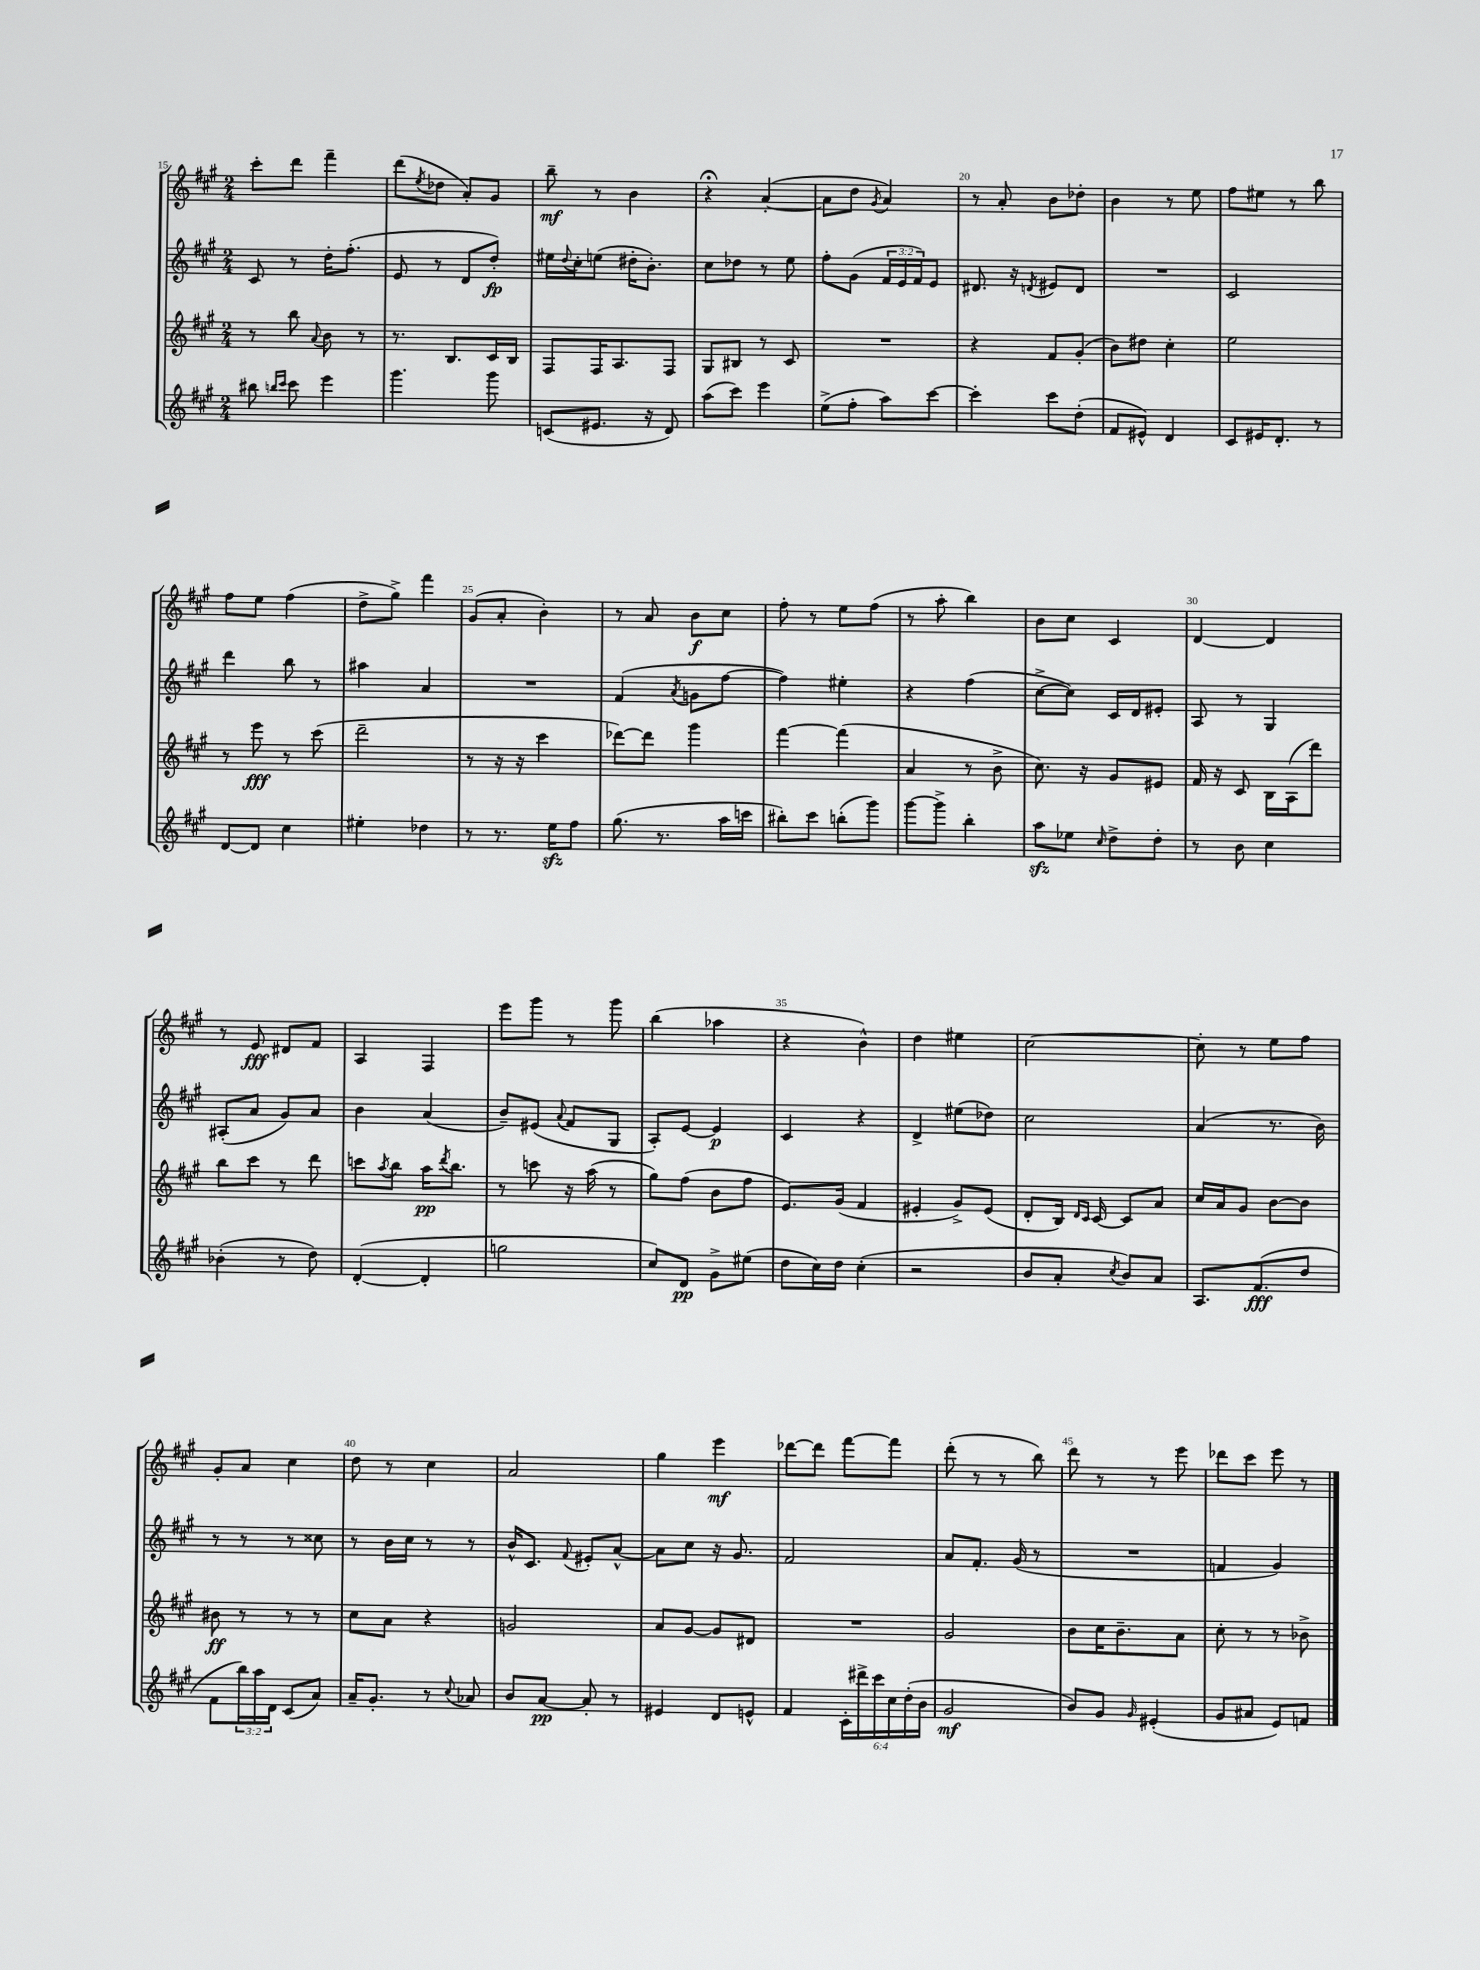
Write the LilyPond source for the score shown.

<<
\new StaffGroup <<
\new Staff = "s0" {
    \clef treble \key a \major \numericTimeSignature \time 2/4
    cis'''8-. d'''8 fis'''4-- |
    d'''8( \acciaccatura { e''8 } des''8 a'8-.) gis'8 |
    b''8--\mf r8 b'4 |
    r4\fermata a'4~-.( |
    a'8 d''8 \acciaccatura { gis'8 } a'4) |
    r8 a'8-. b'8 des''8-. |
    b'4 r8 e''8 |
    fis''8 eis''8 r8 b''8 |
    fis''8 e''8 fis''4( |
    d''8-> gis''8->) fis'''4 |
    gis'8( a'8-. b'4-.) |
    r8 a'8 b'8\f cis''8 |
    fis''8-. r8 e''8 fis''8( |
    r8 a''8-. b''4) |
    b'8 cis''8 cis'4 |
    d'4~ d'4 |
    r8 e'8\fff dis'8 fis'8 |
    a4 fis4 |
    e'''8 gis'''8 r8 gis'''8 |
    b''4( aes''4 |
    r4 b'4-^) |
    d''4 eis''4 |
    cis''2~ |
    cis''8-. r8 e''8 fis''8 |
    gis'8-. a'8 cis''4 |
    d''8 r8 cis''4 |
    a'2 |
    gis''4 e'''4\mf |
    des'''8~ des'''8 fis'''8~ fis'''8 |
    d'''8-.( r8 r8 b''8) |
    d'''8 r8 r8 e'''8 |
    des'''8 cis'''8 e'''8 r8 \bar "|." |
}
\new Staff = "s1" {
    \clef treble \key a \major \numericTimeSignature \time 2/4 \override Staff.TupletNumber.text = #tuplet-number::calc-fraction-text
    cis'8 r8 d''16-. fis''8.-.( |
    e'8 r8 d'8 d''8-.\fp) |
    eis''16 \appoggiatura { d''8 } cis''16-. e''8( dis''16-. b'8.-.) |
    cis''8 des''8 r8 e''8 |
    fis''8-. gis'8( \tuplet 3/2 { fis'16 e'16 fis'16) } e'8 |
    dis'8. r16 \acciaccatura { d'8 } eis'8 d'8 |
    R2 |
    cis'2 |
    d'''4 b''8 r8 |
    ais''4 a'4 |
    R2 |
    fis'4( \acciaccatura { a'8 } g'8 fis''8~ |
    fis''4) eis''4-. |
    r4 fis''4( |
    cis''8~-> cis''8) cis'16 d'16 eis'8-. |
    a8 r8 gis4 |
    ais8-.( a'8 gis'8) a'8 |
    b'4 a'4( |
    b'8--) eis'8( \appoggiatura { a'8 } fis'8 gis8 |
    a8-.) e'8~ e'4\p |
    cis'4 r4 |
    d'4-> eis''8( des''8) |
    cis''2 |
    a'4( r8. b'16) |
    r8 r8 r8 cisis''8 |
    r8 b'16 cis''16 r8 r8 |
    b'16-^ cis'8. \appoggiatura { fis'8 } eis'8-. a'8~-^ |
    a'8 cis''8 r16 gis'8. |
    fis'2 |
    a'8 fis'8.-. gis'16( r8 |
    R2 |
    f'4 gis'4) \bar "|." |
}
\new Staff = "s2" {
    \clef treble \key a \major \numericTimeSignature \time 2/4
    r8 b''8 \appoggiatura { a'8 } b'8 r8 |
    r8. b8. cis'16 b16 |
    fis8 fis16 a8. fis8 |
    gis8 bis8 r8 cis'8 |
    R2 |
    r4 fis'8 gis'8-.( |
    b'8) dis''8 cis''4-. |
    e''2 |
    r8 e'''8\fff r8 cis'''8( |
    d'''2-- |
    r8 r16 r16 cis'''4 |
    des'''8~) des'''8 gis'''4 |
    fis'''4~ fis'''4( |
    a'4 r8 b'8-> |
    cis''8.) r16 gis'8 eis'8 |
    fis'16 r16 cis'8 b16 a16( d'''8) |
    b''8 cis'''8 r8 d'''8 |
    c'''8 \acciaccatura { a''8 } b''8 a''16\pp \acciaccatura { d'''8 } b''8. |
    r8 c'''8 r16 a''16( r8 |
    gis''8) fis''8( b'8 fis''8 |
    e'8.) gis'16( fis'4 |
    eis'4-. gis'8->) eis'8( |
    d'8-. b16) \grace { d'16 cis'16 } cis'16~ cis'8 a'8 |
    cis''16 a'16 gis'8 b'8~ b'8 |
    bis'8\ff r8 r8 r8 |
    cis''8 a'8 r4 |
    g'2 |
    a'8 gis'8~ gis'8 dis'8 |
    R2 |
    gis'2 |
    b'8 cis''16 b'8.-- a'8 |
    cis''8-. r8 r8 bes'8-> \bar "|." |
}
\new Staff = "s3" {
    \clef treble \key a \major \numericTimeSignature \time 2/4 \override Staff.TupletNumber.text = #tuplet-number::calc-fraction-text
    bis''8 \grace { b''16 cis'''16 } cis'''8 e'''4 |
    gis'''4. gis'''8 |
    c'8( eis'8. r16 d'8) |
    a''8( cis'''8) e'''4 |
    e''8->( fis''8-. a''8) cis'''8~ |
    cis'''4-. cis'''8 d''8-.( |
    fis'8 eis'8-^) d'4 |
    cis'8 eis'16 d'8.-. r8 |
    d'8~ d'8 cis''4 |
    eis''4-. des''4 |
    r8 r8. e''16\sfz fis''8 |
    gis''8.( r8. a''16 c'''16 |
    bis''8-.) cis'''8 b''8-.( gis'''8) |
    gis'''8~ gis'''8-> b''4-. |
    a''8\sfz ees''8 \grace { cis''16 } d''8-> d''8-. |
    r8 b'8 cis''4 |
    bes'4-.( r8 d''8) |
    d'4~-.( d'4-. |
    g''2 |
    cis''8) d'8\pp gis'8-> eis''8( |
    d''8 cis''16) d''16 cis''4-.( |
    r2 |
    b'8 a'8-. \acciaccatura { cis''8 } b'8) a'8 |
    a8. fis'8.\fff( d''8 |
    fis'8 \tuplet 3/2 { b''16) a''16 d'16 } cis'8( a'8) |
    a'16-- gis'8.-. r8 \appoggiatura { cis''8 } aes'8 |
    b'8 a'8~\pp a'8-. r8 |
    eis'4 d'8 e'8-^ |
    fis'4 \tuplet 6/4 { cis'16-. dis'''16-> cis'''16 cis''16 d''16-.( b'16 } |
    gis'2\mf |
    b'8) gis'8 \grace { gis'16 } eis'4-.( |
    gis'8 ais'8 e'8) f'8 \bar "|." |
}
>>
>>
\layout { \context { \Score currentBarNumber = #15 \override BarNumber.break-visibility = ##(#f #t #t) barNumberVisibility = #(every-nth-bar-number-visible 5) } }
